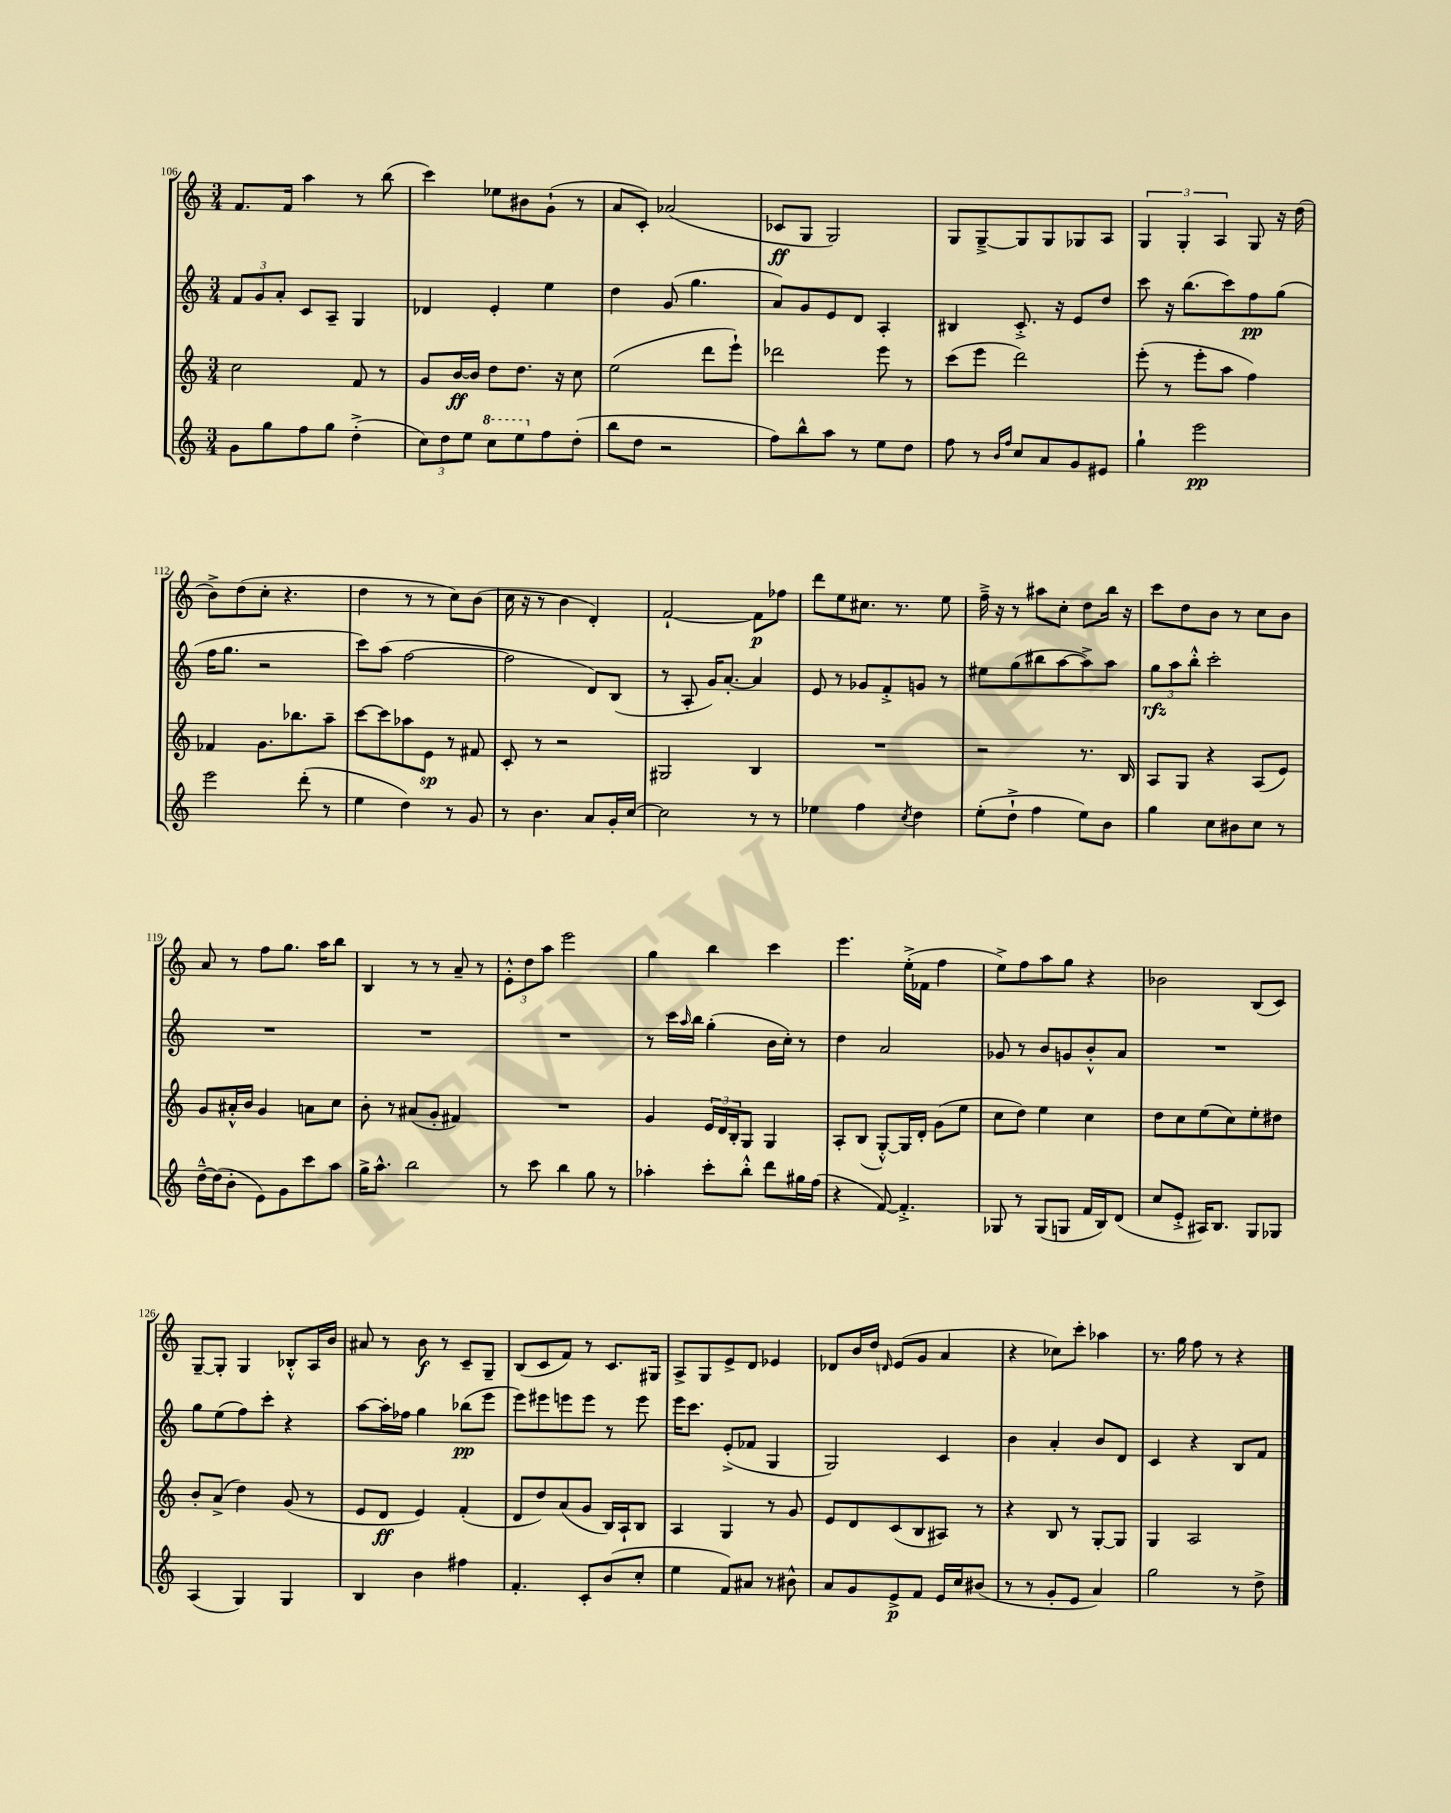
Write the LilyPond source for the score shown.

<<
\new StaffGroup <<
\new Staff = "s0" {
    \clef treble \key c \major \numericTimeSignature \time 3/4
    f'8. f'16 a''4 r8 b''8( |
    c'''4) ees''8 bis'8 g'8-!( r8 |
    a'8 c'8-.) aes'2( |
    ces'8\ff g8 g2) |
    g8 g8~---> g8 g8 ges8 a8 |
    \tuplet 3/2 { g4 g4-. a4 } g8 r16 d''16( |
    b'8->) d''8( c''8-. r4. |
    d''4 r8 r8 c''8) b'8( |
    c''16 r16 r8 b'4 d'4-.) |
    f'2~-! f'8\p fes''8 |
    d'''8 e''8 cis''8. r8. e''8 |
    f''16---> r16 r8 ais''8 c''8-. d''8 b''16 r16 |
    c'''8 d''8 b'8 r8 c''8 b'8 |
    a'8 r8 f''8 g''8. a''16 b''8 |
    b4 r8 r8 a'8-- r8 |
    \tuplet 3/2 { e'8-.-^ d''8 a''8 } e'''2 |
    g''4 b''4 c'''4 |
    e'''4. e''16-.->( fes'16 f''4 |
    e''8->) f''8 a''8 g''8 r4 |
    bes'2 b8( c'8) |
    g8~-- g8-. g4 bes8-.-^ a16 b'16 |
    ais'8 r8 b'8\f r8 c'8-- g8-- |
    b8( c'8 f'8) r8 c'8. gis16 |
    a8-> g8 e'8-> d'8 ees'4 |
    des'8 b'16 d''16 \grace { d'16 } e'8( g'8 a'4 |
    r4 ces''8) c'''8-. aes''4 |
    r8. g''16 f''8 r8 r4 \bar "|." |
}
\new Staff = "s1" {
    \clef treble \key c \major \numericTimeSignature \time 3/4
    \tuplet 3/2 { f'8 g'8 a'8-. } c'8 a8-- g4 |
    des'4 e'4-. e''4 |
    d''4 g'8( g''4. |
    a'8) g'8 e'8 d'8 a4-. |
    bis4 c'8.-.-> r16 e'8 d''8 |
    c'''8 r16 b''8.( c'''8) f''8\pp g''8( |
    f''16 g''8. r2 |
    c'''8) a''8( f''2~ |
    f''2 d'8) b8( |
    r8 a8-. g'16) a'8.~-. a'4 |
    e'8 r8 ges'8 f'8-.-> g'8 r8 |
    eis''8 g''8( bis''8 a''8~ a''8->) a''8 |
    \tuplet 3/2 { g''8\rfz a''8 b''8-.-^ } c'''2-. |
    R2. |
    R2. |
    R2. |
    r8 c'''16 \grace { a''16 } b''16 g''4-.( b'16 c''16-.) r8 |
    d''4 a'2 |
    ges'8 r8 b'8 g'8 b'8-.-^ a'8 |
    R2. |
    g''8 e''8( f''8) c'''8-. r4 |
    a''8~ a''16-. fes''16 g''4 bes''8\pp( e'''8 |
    e'''8) eis'''8 e'''8 e'''8 r8 e'''8 |
    e'''16 c'''8. e'8-.->( fes'8 g4 |
    g2) c'4 |
    b'4 a'4-. b'8 d'8 |
    c'4 r4 b8 f'8 \bar "|." |
}
\new Staff = "s2" {
    \clef treble \key c \major \numericTimeSignature \time 3/4
    c''2 f'8 r8 |
    g'8 b'16~\ff b'16 d''8 d''8. r16 c''8 |
    e''2( d'''8 e'''8-!) |
    des'''2 e'''8 r8 |
    c'''8( e'''8 d'''2) |
    e'''8-.( r8 e'''8-. a''8 f''4) |
    fes'4 g'8. bes''8. a''8-- |
    c'''8~ c'''8 aes''8 e'8\sp r8 fis'8 |
    c'8-. r8 r2 |
    gis2 b4 |
    R2. |
    r2 r8. b16 |
    a8 g8 r4 a8( e'8) |
    g'8 ais'16-.-^ b'16 g'4 a'8 c''8 |
    b'8-. r8 ais'8( g'8-. fis'4) |
    R2. |
    g'4 \tuplet 3/2 { e'16 d'16 b16-. } g8 g4 |
    a8-. b8( g8~-.-^) g16 d'16-. g'8( e''8 |
    c''8 d''8) e''4 c''4 |
    d''8 c''8 e''8( c''8) e''8-. dis''8 |
    b'8-. a'8->( d''4) g'8( r8 |
    e'8 d'8\ff e'4) f'4-.( |
    d'8 d''8) a'8( g'8 b16) a16-! b8 |
    a4 g4 r8 g'8 |
    e'8 d'8 c'8( b8 ais8) r8 |
    r4 b8 r8 g8~-. g8 |
    g4 a2 \bar "|." |
}
\new Staff = "s3" {
    \clef treble \key c \major \numericTimeSignature \time 3/4
    g'8 g''8 f''8 g''8 d''4-.->( |
    \tuplet 3/2 { c''8) d''8 e''8 } \ottava #1 c'''8 e'''8 \ottava #0 f''8 d''8-.( |
    b''8 d''8 r2 |
    f''8) b''8-^ a''8 r8 e''8 d''8 |
    f''8 r8 \grace { b'16 f''16 } c''8 a'8 g'8 eis'8 |
    g''4-! e'''2\pp |
    e'''2 d'''8-.( r8 |
    e''4 d''4) r8 g'8 |
    r8 b'4. a'8 g'16-. c''16~ |
    c''2 r8 r8 |
    ees''4 f''4 \acciaccatura { c''8 } d''4 |
    e''8-.( d''8-!-> f''4 e''8) b'8 |
    g''4 c''8 bis'8 c''8 r8 |
    d''16~---^ d''16( b'8-. e'8) g'8 c'''8 a''8 |
    g''16-> a''8.-^ b''2 |
    r8 c'''8 b''4 g''8 r8 |
    aes''4-. c'''8-. b''8-.-^ d'''8 gis''16 f''16( |
    r4 f'8~) f'4.-.-> |
    ges8 r8 ges8( g8 f'16 b16) d'8( |
    c''8 e'8-.-> ais16) b8. g8 ges8 |
    a4( g4) g4 |
    b4 b'4 fis''4 |
    f'4.-. c'8-. b'8( c''8-. |
    e''4 f'8) ais'8 r8 bis'8-^ |
    a'8 g'8 e'8->\p f'8 e'16 c''16 bis'8( |
    r8 r8 g'8-. e'8 a'4) |
    g''2 r8 d''8-> \bar "|." |
}
>>
>>
\layout { \context { \Score currentBarNumber = #106 } }
